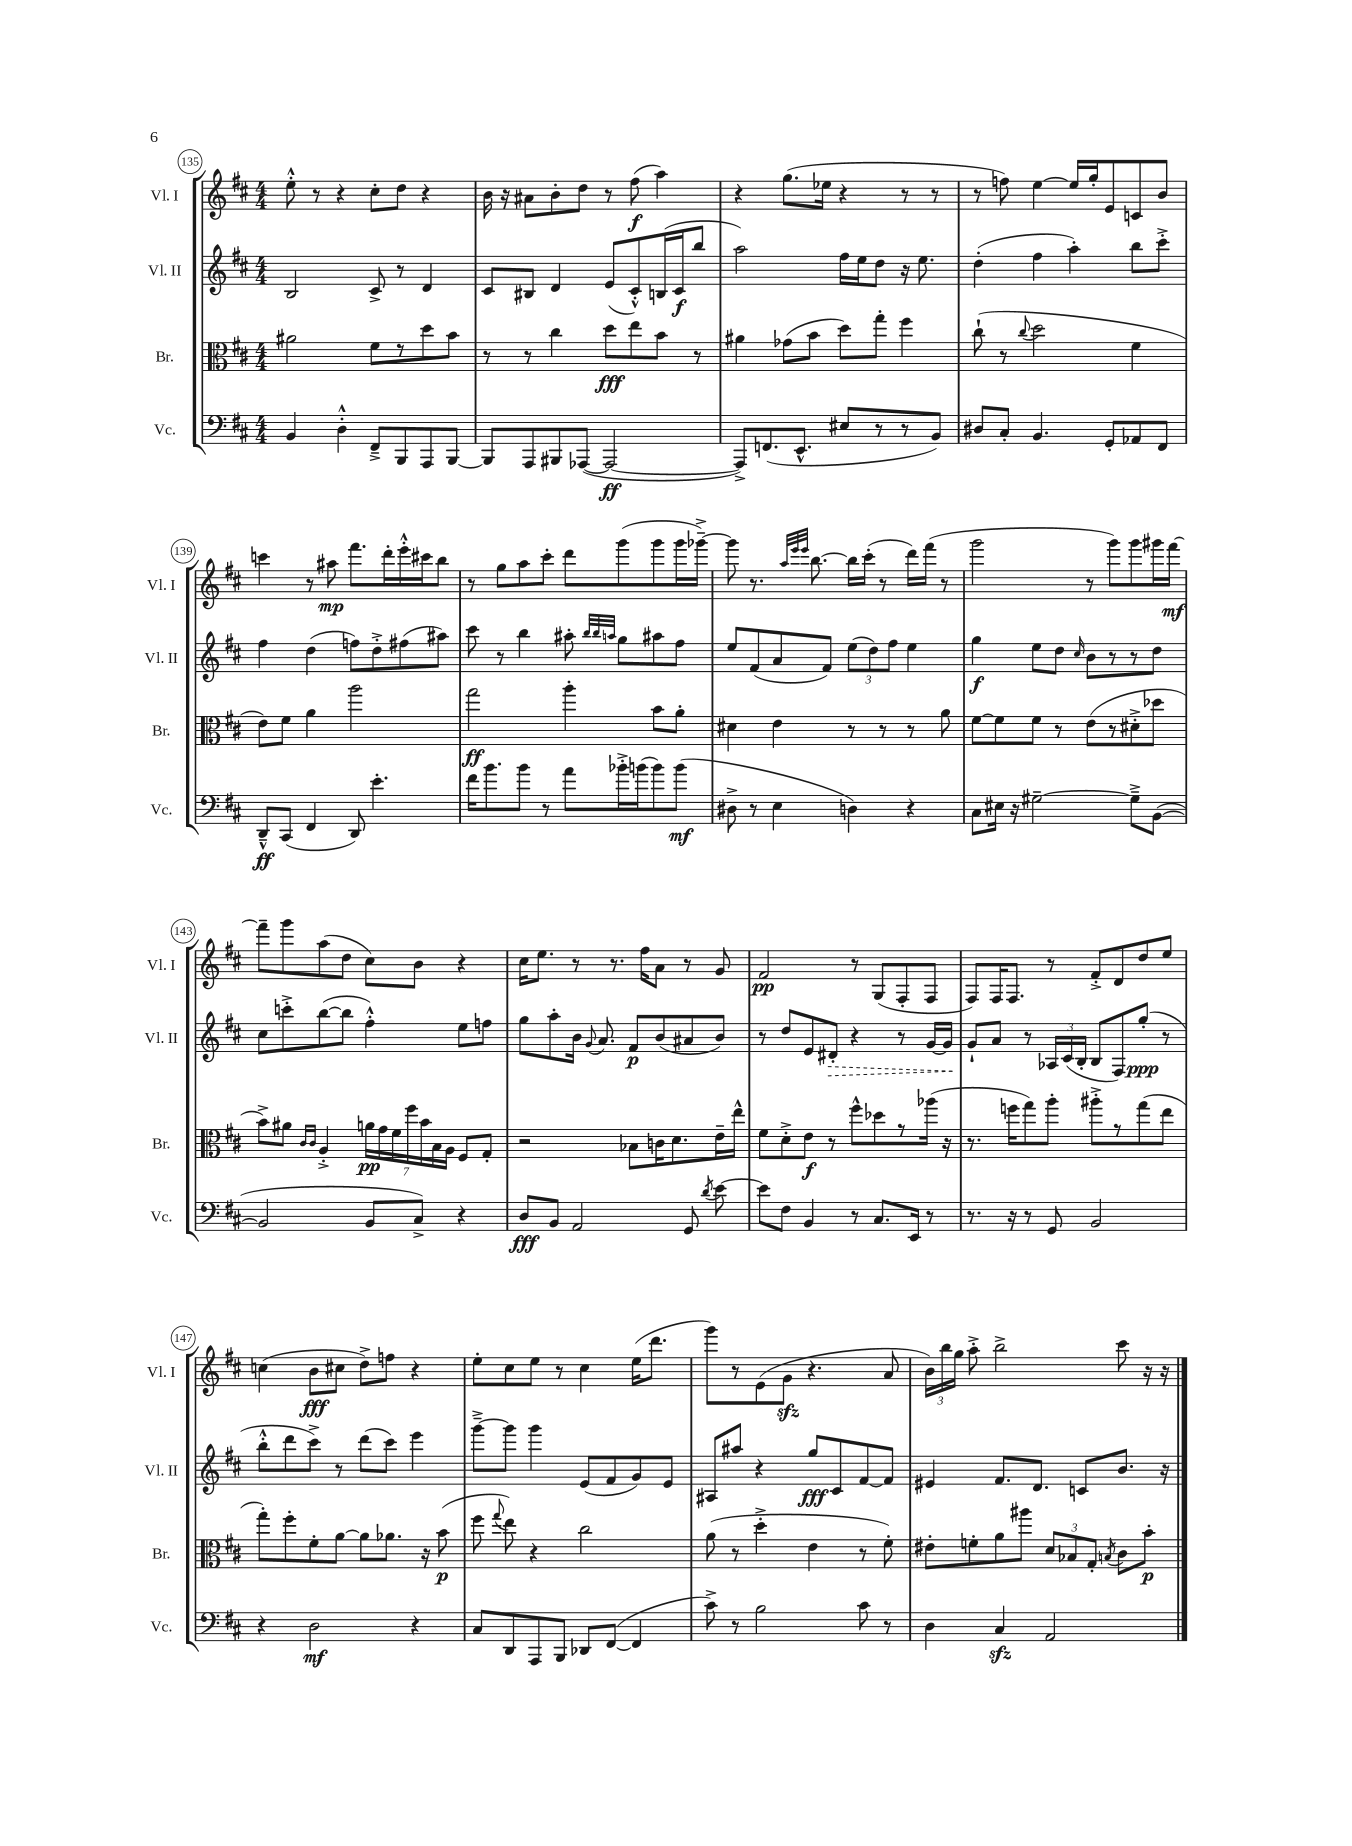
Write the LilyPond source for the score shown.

<<
\new StaffGroup <<
\new Staff = "s0" \with { instrumentName = "Vl. I" shortInstrumentName = "Vl. I" } {
    \clef treble \key d \major \numericTimeSignature \time 4/4
    \autoBeamOff e''8-.-^ r8 r4 cis''8[-. d''8] r4 |
    b'16 r16 ais'8[ b'8-. d''8] r8 fis''8\f( a''4) |
    r4 g''8.[( ees''16] r4 r8 r8 |
    r8 f''8) e''4~ e''16[ g''16-. e'8 c'8 b'8] |
    c'''4 r8 ais''8\mp fis'''8.[ d'''16-. e'''16-.-^ cis'''16 b''8] |
    r8 g''8[ a''8 cis'''8]-. d'''8[ g'''8( g'''8 g'''16 ges'''16]~--->) |
    ges'''8 r8. \grace { a''32[ e'''32 e'''32] } b''8.~ b''16[ cis'''16]-.( r8 d'''16[) fis'''16]( r8 |
    g'''2 r8 g'''8[) g'''8 gis'''16 fis'''16]~\mf |
    fis'''8[-- g'''8 a''8( d''8] cis''8[) b'8] r4 |
    cis''16[ e''8.] r8 r8. fis''16[ a'8] r8 g'8 |
    fis'2\pp r8 g8[( fis8-. fis8] |
    fis8[) fis16 fis8.] r8 fis'8[-.-> d'8 d''8 e''8] |
    c''4( b'8[\fff cis''8] d''8[->) f''8] r4 |
    e''8[-. cis''8 e''8] r8 cis''4 e''16[( d'''8.] |
    g'''8[) r8 e'8( g'8]\sfz r4. a'8 |
    \tuplet 3/2 { b'16[) b''16 g''16] } a''8-.-> b''2-> cis'''8 r16 r16 \bar "|." |
}
\new Staff = "s1" \with { instrumentName = "Vl. II" shortInstrumentName = "Vl. II" } {
    \clef treble \key d \major \numericTimeSignature \time 4/4
    \autoBeamOff b2 cis'8-> r8 d'4 |
    cis'8[ bis8] d'4 e'8[( cis'8-.-^) b16( cis'16\f b''8] |
    a''2) fis''16[ e''16 d''8] r16 e''8. |
    d''4-.( fis''4 a''4-.) b''8[ cis'''8]-.-> |
    fis''4 d''4( f''8[) d''8-.-> fis''8( ais''8]) |
    cis'''8 r8 b''4 ais''8-. \grace { b''32[ b''32 a''32] } g''8[ ais''8 fis''8] |
    e''8[ fis'8( a'8 fis'8]) \tuplet 3/2 { e''8[( d''8) fis''8] } e''4 |
    g''4\f e''8[ d''8] \grace { cis''16 } b'8[ r8 r8 d''8] |
    cis''8[ c'''8-.-> b''8~( b''8] fis''4-.-^) e''8[ f''8] |
    g''8[ a''8-. b'16] \appoggiatura { g'8 } a'8. fis'8[\p b'8( ais'8 b'8]) |
    r8 d''8[ e'8 \once \override Hairpin.style = #'dashed-line dis'8]-.\> r4 r8 g'16[~ g'16]\! |
    g'8[-! a'8] r8 \tuplet 3/2 { aes16[ cis'16( b16]-. } b8[ fis8) g''8]-.\ppp( r8 |
    b''8[-.-^ d'''8 cis'''8]->) r8 d'''8[( cis'''8]) e'''4 |
    g'''8[~---> g'''8] g'''4 e'8[( fis'8 g'8) e'8] |
    ais8[ ais''8] r4 g''8[\fff cis'8 fis'8~ fis'8] |
    eis'4 fis'8.[ d'8.] c'8[ b'8.] r16 \bar "|." |
}
\new Staff = "s2" \with { instrumentName = "Br." shortInstrumentName = "Br." } {
    \clef alto \key d \major \numericTimeSignature \time 4/4
    \autoBeamOff ais'2 fis'8[ r8 d''8 b'8] |
    r8 r8 cis''4 d''8[\fff e''8 b'8] r8 |
    ais'4 ges'8[( b'8] d''8[) g''8]-. fis''4 |
    cis''8-!( r8 \appoggiatura { cis''8 } d''2 fis'4 |
    e'8[) fis'8] a'4 a''2 |
    g''2\ff a''4-. b'8[ a'8]-. |
    dis'4 e'4 r8 r8 r8 a'8 |
    fis'8[~ fis'8 fis'8] r8 e'8[( r8 dis'8-.-> des''8] |
    b'8[->) ais'8] \grace { cis'16[ cis'16] } a4-.-> \tuplet 7/4 { a'16[\pp g'16 fis'16 fis''16 b'16 b16 a16] } fis8[ g8]-. |
    r2 bes8[ c'16 d'8. e'16-- e''16]-^ |
    fis'8[ d'8-.-> e'8]\f r8 fis''8[-^ des''8 r8 aes''16]( r16 |
    r8. f''16[ g''8) a''8]-. ais''8[-.-> r8 g''8( e''8] |
    g''8[-.) fis''8-. fis'8-. a'8]~ a'8[ aes'8.] r16 b'8\p( |
    fis''8 \appoggiatura { g''8 } e''8) r4 cis''2 |
    a'8( r8 d''4-.-> e'4 r8 fis'8-.) |
    eis'8[-. f'8-. a'8 ais''8] \tuplet 3/2 { d'8[ bes8 g8]-. } \acciaccatura { b8 } cis'8[ b'8]-.\p \bar "|." |
}
\new Staff = "s3" \with { instrumentName = "Vc." shortInstrumentName = "Vc." } {
    \clef bass \key d \major \numericTimeSignature \time 4/4
    \autoBeamOff b,4 d4-.-^ fis,8[---> b,,8 a,,8 b,,8]~ |
    b,,8[ a,,8 bis,,8 aes,,8]~( aes,,2~\ff |
    aes,,8[->) f,8.( e,8.]-^ eis8[ r8 r8 b,8]) |
    dis8[ cis8]-. b,4. g,8[-. aes,8 fis,8] |
    d,8[---^\ff cis,8]( fis,4 d,8) e'4.-. |
    fis'16[ b'8. b'8] r8 a'8[ bes'16-.-> b'16( b'8) b'8]\mf( |
    dis8-> r8 e4 d4) r4 |
    cis8[ eis16] r16 gis2~-- gis8[---> b,8]~( |
    b,2 b,8[ cis8]->) r4 |
    d8[\fff b,8] a,2 g,8 \acciaccatura { d'8 } e'8~ |
    e'8[ fis8] b,4 r8 cis8.[ e,16] r8 |
    r8. r16 r8 g,8 b,2 |
    r4 d2\mf r4 |
    cis8[ d,8 a,,8 b,,8] des,8[ fis,8]~( fis,4 |
    cis'8->) r8 b2 cis'8 r8 |
    d4 cis4\sfz a,2 \bar "|." |
}
>>
>>
\layout { \context { \Score currentBarNumber = #135 \override BarNumber.stencil = #(make-stencil-circler 0.1 0.3 ly:text-interface::print) } }
